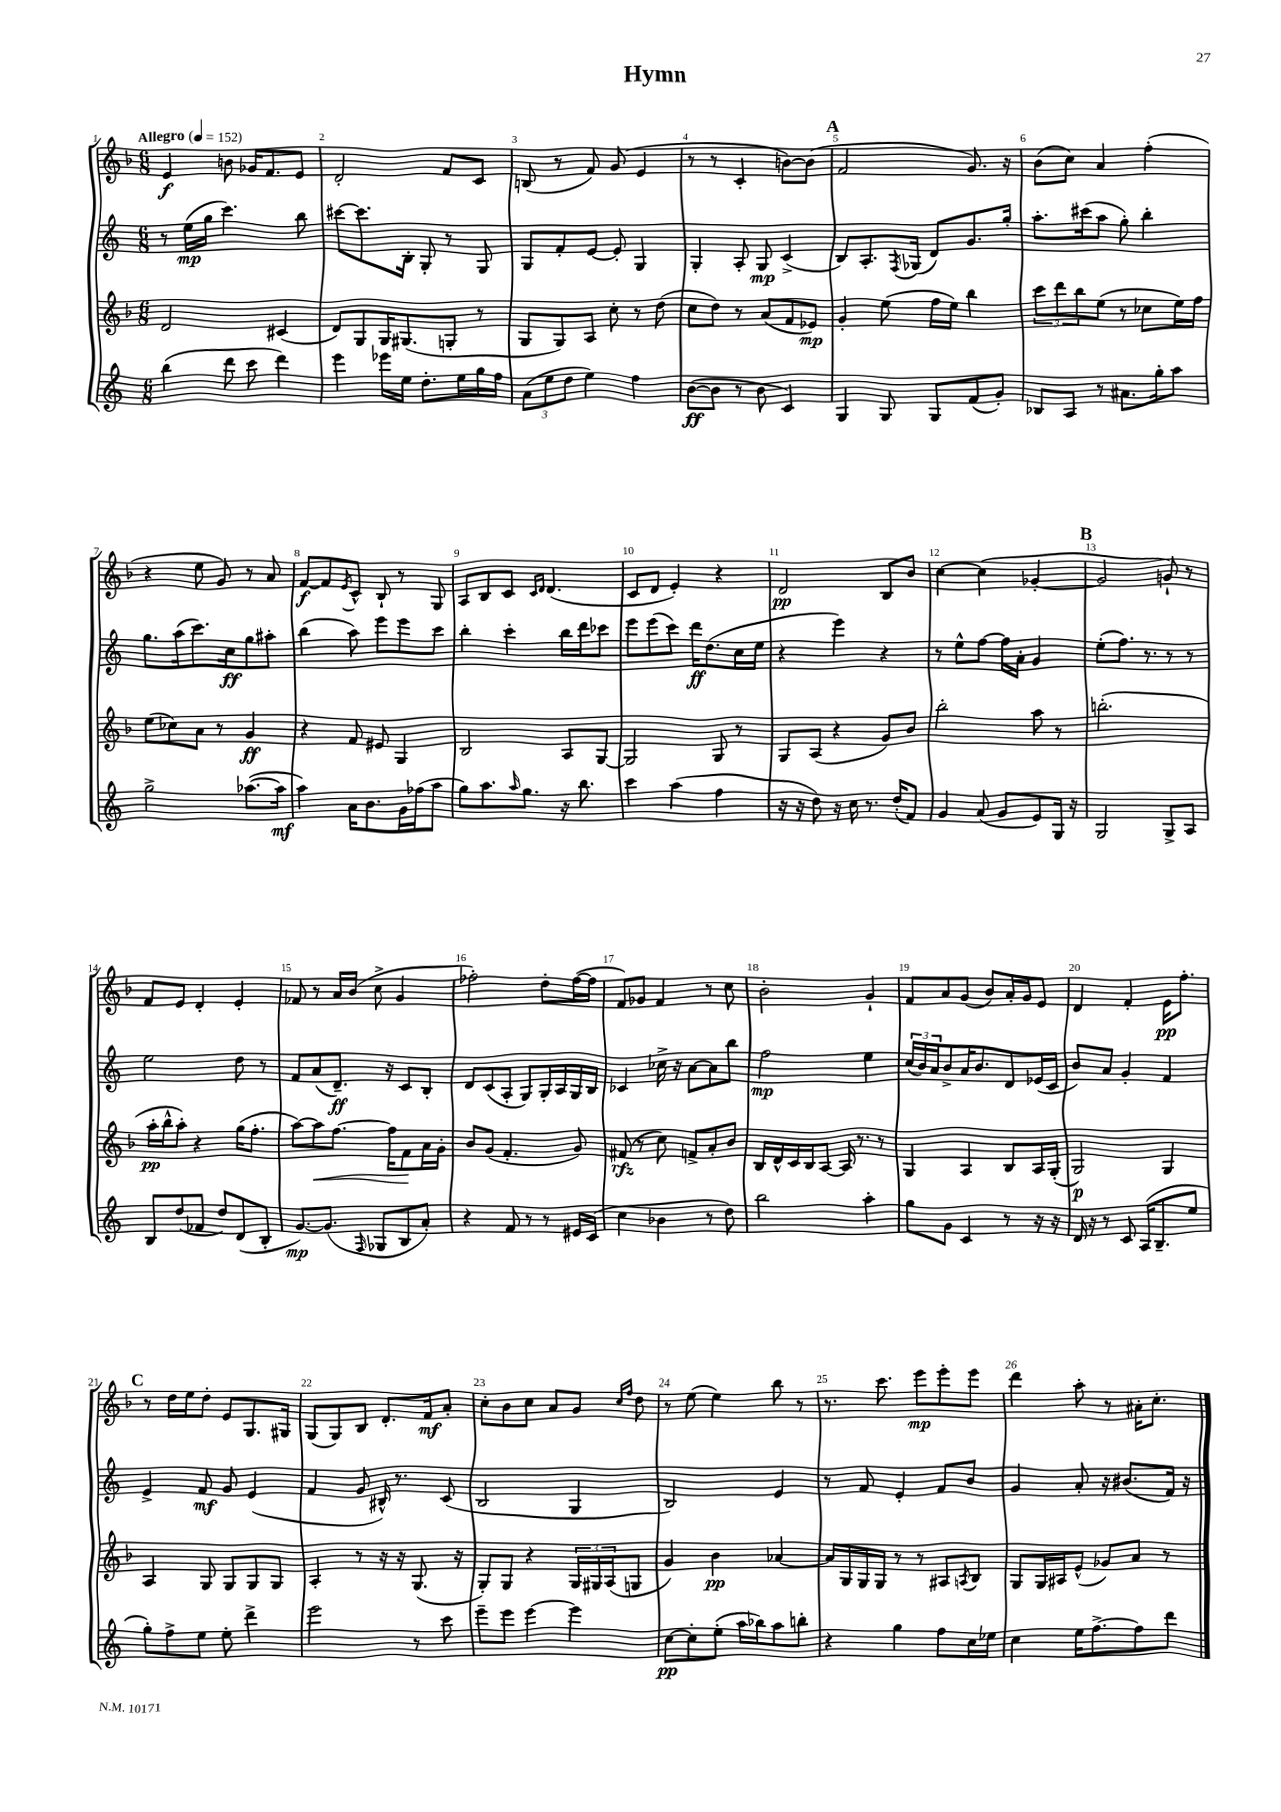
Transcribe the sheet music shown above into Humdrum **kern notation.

**kern	**kern	**kern	**kern
*staff4	*staff3	*staff2	*staff1
*clefG2	*clefG2	*clefG2	*clefG2
*k[]	*k[b-]	*k[]	*k[b-]
*M6/8	*M6/8	*M6/8	*M6/8
*MM152	*MM152	*MM152	*MM152
(4bb	2d	8r	4e
.	.	(16ee	.
.	.	16gg	.
8ddd	.	4.ccc)	8b
8ccc	.	.	16g-
.	.	.	8.f
4ddd)	(4c#	.	.
.	.	8bb	8e
=	=	=	=
4eee	8d)	[8ccc#	2d'
.	8G	8.ccc#]	.
16eee-	16G	.	.
16ee	(8.G#	16B'	.
8.dd'	.	8G'	.
.	8G'	8r	8f
16ee	.	.	.
16gg	8r	8G	8c
16ff	.	.	.
=	=	=	=
(12a	8G	8G	(8B
12ee	.	.	.
.	8G)	8f'	8r
12dd	.	.	.
4ee)	8A	[8e	8f)
.	8cc'	8e']	(8g
4ff	8r	4G	4e
.	(8dd	.	.
=	=	=	=
([8b	8cc	4G'	8r
8b]	8dd)	.	8r
8r	8r	8A'	4c'
8b	(8a	8G	.
4c)	8f	(4c^	[8b)
.	8e-)	.	(8b]
=	=	=	=
4G	4g'	8B)	2f
.	.	8.A'	.
8G	(8ee	.	.
.	.	8qF	.
.	.	(16G-	.
8G	16ff	8d)	.
.	16ee)	.	.
(8f	4bb-	8.g	8.g)
8g')	.	.	.
.	.	16gg'	16r
=	=	=	=
8B-	12ccc	8.aa'	(8b-
.	12ddd	.	.
8A	.	.	8cc)
.	12bb-	.	.
.	.	(16ccc#	.
8r	(8ee	8aa	4a
8.a#	8r	8gg')	.
.	8cc-	4bb'	(4ff'
16gg'	.	.	.
8aa	16ee)	.	.
.	16ff	.	.
=	=	=	=
2gg^	(8ee	8.gg	4r
.	8cc-)	.	.
.	.	(16aa	.
.	8a	8.ccc)	8ee
.	8r	.	8g)
.	.	16cc	.
([8.aa-	4g	8gg	8r
.	.	8aa#'	8a
16aa-]	.	.	.
=	=	=	=
4aa)	4r	(4bb	[8f
.	.	.	8f]
.	.	.	8qe
16a	8f	8aa)	8c^^
8.b	.	.	.
.	8e#	8eee	8B-`
16g	4G	8eee	8r
(16ff-	.	.	.
8aa	.	8ccc	8G
=	=	=	=
8gg)	2B-	4bb'	8A
8.aa	.	.	8B-
.	.	4ccc'	8c
16qqaa	.	.	.
8.gg	.	.	.
.	.	.	16qqc
.	.	.	16qqd
.	.	.	(4.d
16r	8A	16bb	.
8.bb	.	16ddd	.
.	[8G	8ccc-	.
=	=	=	=
4ccc	2G]	8eee	8c
.	.	(8eee	8d
(4aa	.	8ccc)	4e')
.	.	16ddd	.
.	.	(8.dd	.
4ff	8G	.	4r
.	8r	16cc	.
.	.	16ee	.
=	=	=	=
16r	8G	4r	2d
16r	.	.	.
8dd)	(8A	.	.
16r	4r	4eee)	.
16cc	.	.	.
8.r	.	.	.
.	8g)	4r	8B-
(16dd'	.	.	.
8f)	8b-	.	8b-
=	=	=	=
4g	2bb-'	8r	[4cc
.	.	8ee^^	.
(8a	.	[8ff	(4cc]
8g	.	16ff]	.
.	.	16a'	.
8e)	8aa	4g	[4g-'
16G	8r	.	.
16r	.	.	.
=	=	=	=
2G	(2.bb'	(8ee'	2g-]
.	.	8.ff)	.
.	.	8.r	.
8G^	.	8r	8g`)
8A	.	8r	8r
=	=	=	=
8B	16aa'	2ee	8f
.	16bb-^^	.	.
(8dd	8aa')	.	8e
8f-	4r	.	4d'
8dd)	.	.	.
(8d	(16gg	8dd	4e'
.	8.ff'	.	.
8B'	.	8r	.
=	=	=	=
[8.g)	[8aa)	8f	8f-
.	8aa]	(8a	8r
(8.g]	.	.	.
.	[8.ff	8.d~)	16a
.	.	.	(16b-
16qqF	.	.	.
8G-	.	.	8cc^
.	16ff]	16r	.
8B	8f	8c	4g
8a')	16a	8B'	.
.	16g'	.	.
=	=	=	=
4r	8b-	8d	2ff-')
.	(8g	(8c	.
8f	4.f'	8A'	.
8r	.	8G)	.
8r	.	16G'	8dd'
.	.	16A	.
16e#	8g)	16G	([16ff-
(16c	.	16B	16ff-]
=	=	=	=
4cc	(8f#	4c-	8f)
.	8r	.	8g-
4b-	8cc)	16cc-^	4f
.	.	16r	.
.	8f^	[8a	.
8r	8a'	8a]	8r
8dd)	8b-	8bb	8cc
=	=	=	=
2bb	16B-	2ff	2b-'
.	16d^^	.	.
.	16c	.	.
.	16B-	.	.
.	[8A	.	.
.	16A]	.	.
.	8.r	.	.
4aa'	.	4ee	4g`
.	8r	.	.
=	=	=	=
8gg	4G	(24cc	8f
.	.	24b)	.
.	.	24a	.
8g	.	8b^	8a
4c	4A	16a	(8g
.	.	8.b	.
.	.	.	8b-)
8r	8B-	8d	16a'
.	.	.	16g
16r	16A	(16e-	8e
16r	(16G'	16c	.
=	=	=	=
16d	2G)	8b)	4d
16r	.	.	.
8r	.	8a	.
8c	.	4g'	4f'
(16A	.	.	.
8.B~	.	.	.
.	4G	4f	16e
.	.	.	8.ff'
8ee	.	.	.
=	=	=	=
8gg')	4A	4e^	8r
8ff^	.	.	16dd
.	.	.	16ee
8ee	8G	8f	8dd'
8ee'	8G	8g	8e
4ddd^	8G	(4e	8.G
.	8G	.	.
.	.	.	16G#
=	=	=	=
2eee	4A'	4f	(8G
.	.	.	8G)
.	8r	8g	8B-
.	16r	16B#^^)	8.d'
.	16r	8.r	.
8r	(8.G	.	.
.	.	.	16f
8ccc	.	(8c	8a'
.	16r	.	.
=	=	=	=
8eee~	8G')	2B	8cc'
8eee	8G	.	8b-
[4eee	4r	.	8cc
.	.	.	8a
4eee]	24G	4G	8g
.	24G#	.	.
.	(24A	.	.
.	.	.	16qqcc
.	.	.	16qqff
.	8G	.	8dd
=	=	=	=
[8cc	4g)	2B)	8r
8cc']	.	.	(8ee
(8ee'	4b-	.	4ee)
16aa	.	.	.
16bb-)	.	.	.
8aa	[4a-	4e	8bb-
8bb'	.	.	8r
=	=	=	=
4r	16a-]	8r	8.r
.	16G	.	.
.	16G	8f	.
.	16G	.	8.ccc
4gg	8r	4e'	.
.	8r	.	8eee
8ff	8A#	8f	8eee'
.	8qA	.	.
16cc	8B-	8b	8eee
16ee-	.	.	.
=	=	=	=
4cc	8G	4g	4ddd
.	16G	.	.
.	16A#	.	.
16ee	(8e^^	8a'	8aa'
[8.ff^	.	.	.
.	8g-)	16r	8r
.	.	(8.b#	.
8ff]	8a	.	16a#'
.	.	.	8.cc'
8ddd	8r	16f)	.
.	.	16r	.
==	==	==	==
*-	*-	*-	*-
